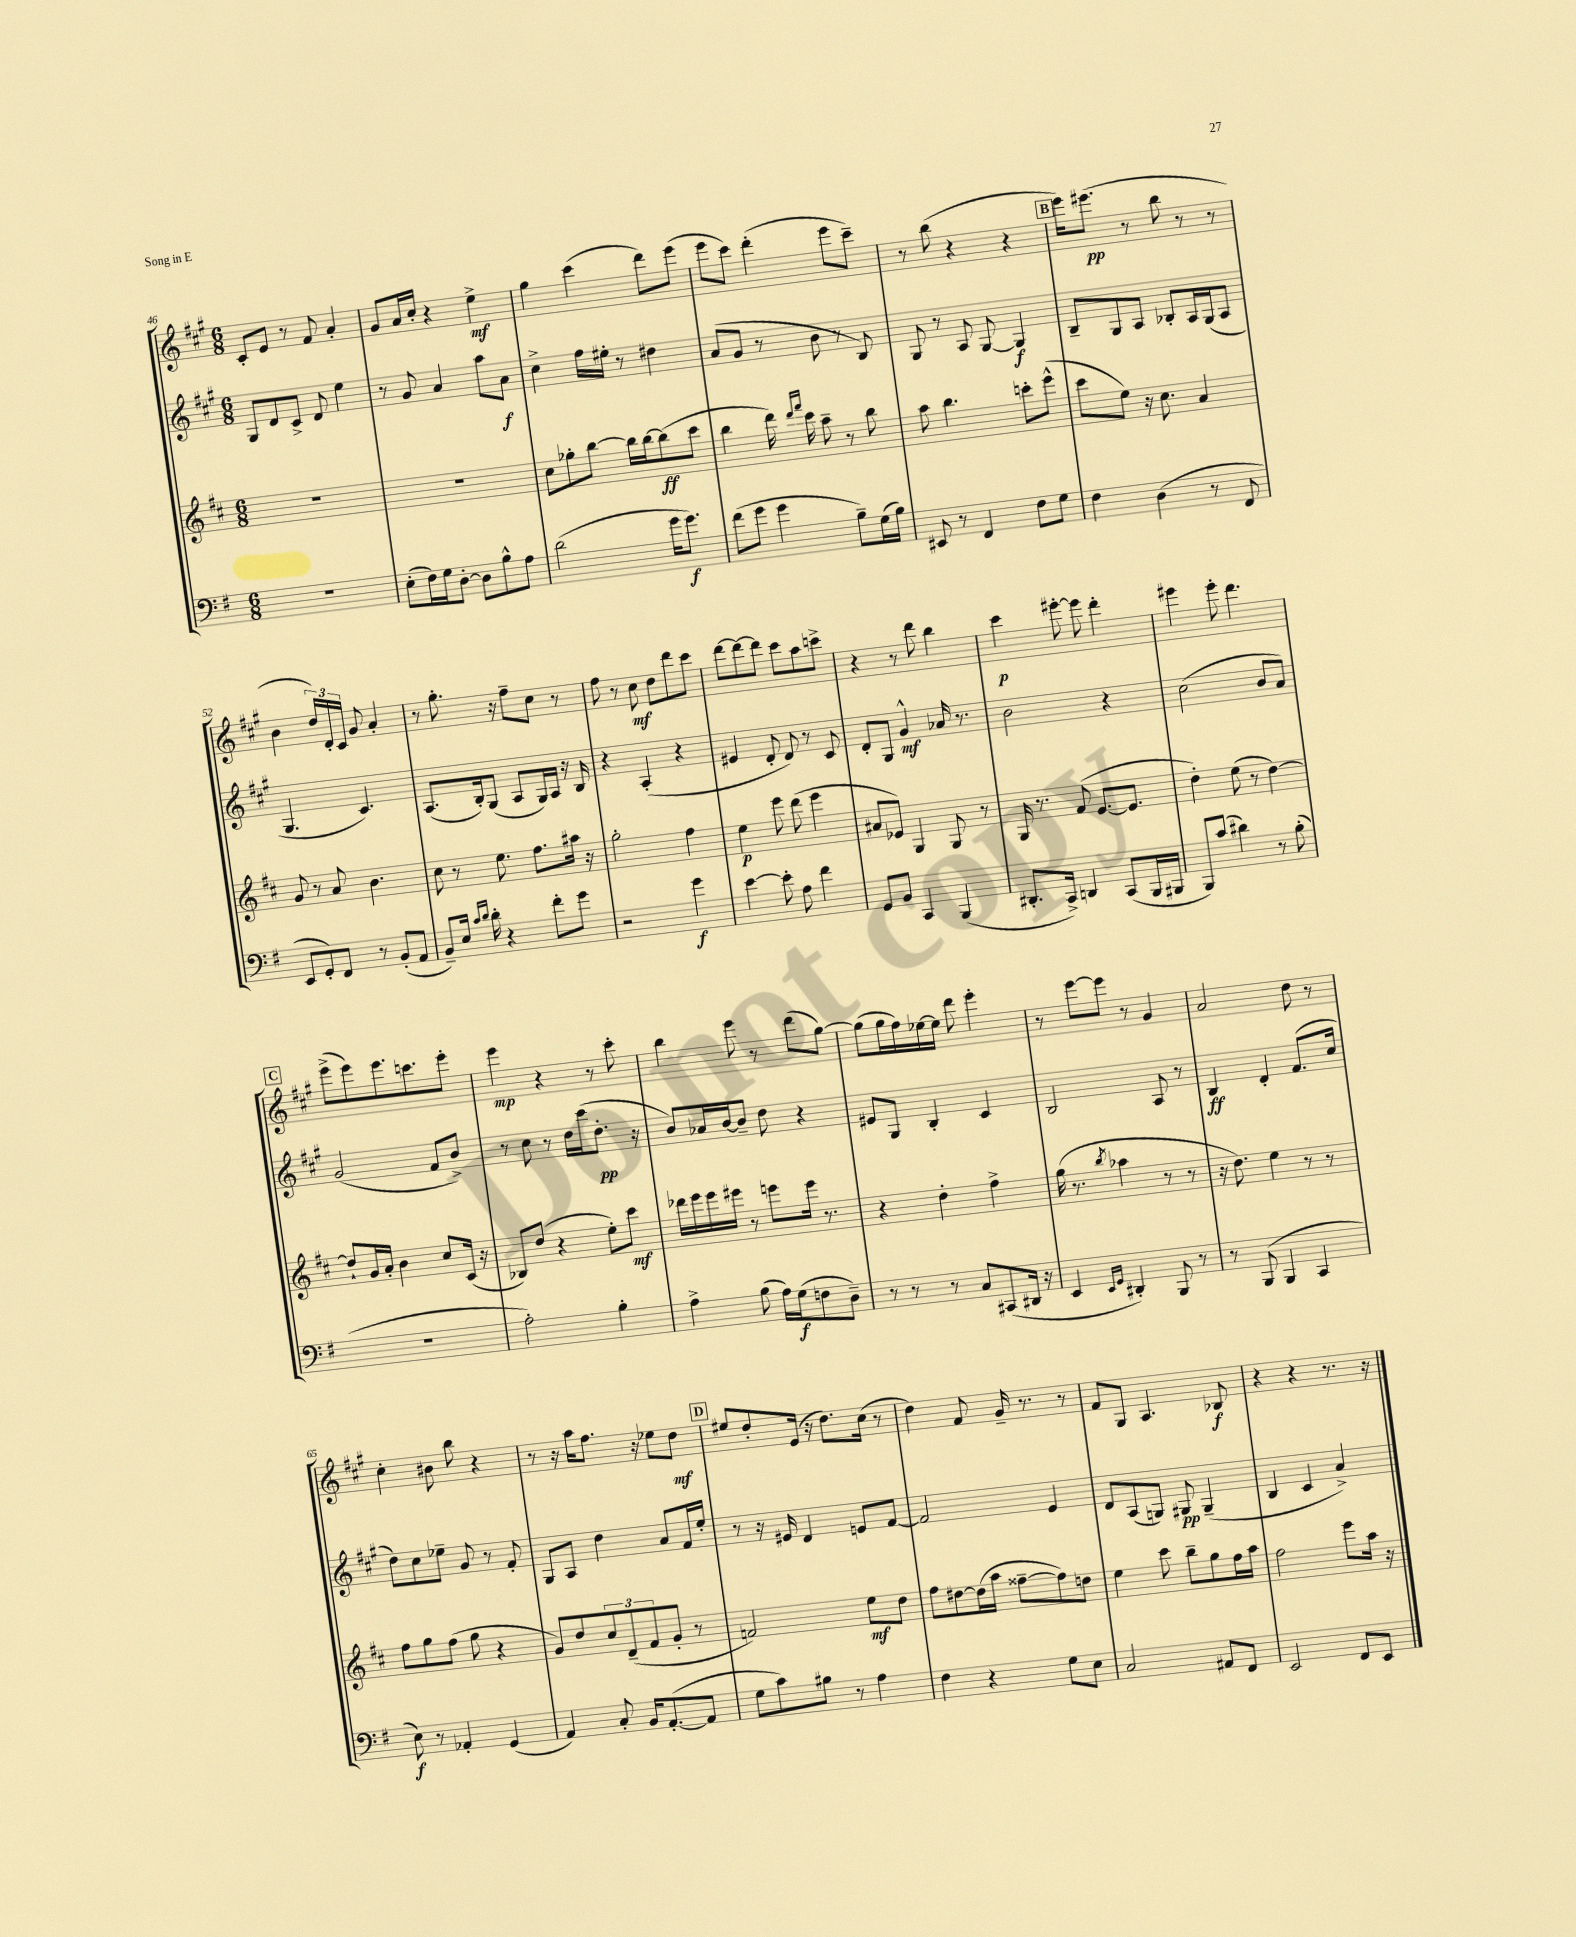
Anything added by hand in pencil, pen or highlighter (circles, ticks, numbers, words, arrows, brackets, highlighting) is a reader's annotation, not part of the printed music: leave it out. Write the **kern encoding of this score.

**kern	**kern	**kern	**kern
*staff4	*staff3	*staff2	*staff1
*clefF4	*clefG2	*clefG2	*clefG2
*k[f#]	*k[f#c#]	*k[f#c#g#]	*k[f#c#g#]
*M6/8	*M6/8	*M6/8	*M6/8
2.r	2.r	8G#/L	8c#'/L
.	.	8d/	8e/J
.	.	8c#^/J	8r
.	.	8d/	8f#/
.	.	4ee\	4a'/
=	=	=	=
(8E'\L	2.r	8r	8g#/L
16F#\L)	.	8g#/	16a/L
16G\J	.	.	16cc#'/JJ
[8D'\J	.	4a/	4r
8D\]L	.	.	.
8B^^\	.	8aa\L	4ee^\
8A\J	.	8a\J	.
=	=	=	=
(2d\	8cc#\L	4cc#^\	4gg#\
.	8gg-'\	.	.
.	[8bb\J	16ff#\LL	(4ccc#\
.	.	16ee#'\JJ	.
.	16bb\]LL	8r	.
.	[16bb\J	.	.
16g\LK	(8bb\]	4dd#\	8ddd\L)
8.g\J)	.	.	.
.	8ccc#\J	.	(8eee\J
=	=	=	=
(8f#\L	4bb\	(8a/L	8eee\L
8g\J	.	8g#/J	8ccc#\J)
4g\	16ddd\)	8r	(4ddd'\
.	16qqddd/LL	.	.
.	16qqfff#/JJ	.	.
.	16ccc#\	.	.
.	8aa~\	8b\	.
8B~\L)	8r	8r	8eee\L
(16G\L	8bb\	8B/)	8ccc#~\J)
16B\JJ)	.	.	.
=	=	=	=
8EE#/	8aa\	8G#/	8r
8r	4.bb\	8r	(8bb\
4FF#/	.	8A/	4r
.	.	[8G#/	.
8F#\L	8ccc'\L	4G#/]	4r
8G\J	(8eee^^\J	.	.
=	=	=	=
4F#\	8ccc#\L	8B~/L	16eee\LK)
.	.	.	(8.eee#\J
.	8ee\J)	8G#/	.
(4D\	16r	8A/J	8r
.	8.cc#\	.	.
.	.	8B-'/L	8bb\
8r	4a/	16A/L	8r
.	.	(16G#/J	.
8FF#/	.	8A/J	8r
=	=	=	=
8EE/L	8g/	4.G#/	4b\
8GG'/)	8r	.	.
8FF#/J	8a/	.	24dd/LL)
.	.	.	24d'/
.	.	.	24c#/JJ
8r	4.b\	4.c#/)	8g#/
(8BB'/L	.	.	4a'/
8AA/J	.	.	.
=	=	=	=
8BB~/L)	8cc#\	(8.A/L	8r
16E/Jk	8r	.	8.gg#'\
16qqc/LL	.	.	.
16qqd/JJ	.	.	.
16d'\	.	16B'/k)	.
4r	8.ee\	(8G#/J	.
.	.	.	16r
.	.	8A/L	8ff#~\L
.	8.ff#\L	.	.
8f#'\L	.	16G#/L)	8cc#\J
.	.	16A/JJ	.
8g\J	16aa#\Jk	16r	8r
.	16r	16B/	.
=	=	=	=
2r	2gg'\	4r	8ff#\
.	.	.	8r
.	.	(4A'/	8cc#\
.	.	.	8dd\L
4g\	4ff#\	4r	8ddd\
.	.	.	8ccc#\J
=	=	=	=
[4e\	4ee\	4e#/	[8ddd\L
.	.	.	8ddd\_
8e'\]	8eee\	8d'/	8ddd\]J
8A\	(8ddd\	8d/)	8ccc#\L
4f#\	4eee\	8r	8aa\
.	.	8c#/	8ccc^\J
=	=	=	=
8GG/L	8a#/L	8d'/L	4r
8BB/J	8e-/J)	8G#/J	.
4CC/	4G/	4g#^^/	8r
.	.	.	8ddd\
(4BBB/	8G/	16a-/	4bb\
.	.	8.r	.
.	8r	.	.
=	=	=	=
8.DD#'/L	16G/	2b\	4ccc#\
.	8.r	.	.
16CC^/Jk)	.	.	.
4DD/	(8f#/	.	[8eee#'\
.	[8.e/L	.	8eee#\]
(8CC/L	.	4r	4ddd'\
.	8.e/]J	.	.
16BBB/L	.	.	.
16BBB#/JJ	.	.	.
=	=	=	=
8BBB/L)	4dd'\)	(2cc#\	4eee#\
(8c/J	.	.	.
4d#\)	(8ee\	.	8eee#'\
.	8r	.	4.ddd\
8r	[4dd\)	8b/L	.
(8B'\	.	8a/J)	.
=	=	=	=
2.r	8dd`/]L	(2g#/	(8eee^\L
.	16g/L	.	8eee\)
.	16a'/JJ	.	.
.	4b\	.	8.eee\
.	.	.	8.ccc\
.	8cc#/L	8f#/L	.
.	(16c#/Jk	8b^/J)	8eee'\J
.	16r	.	.
=	=	=	=
2A'\)	8B-/L)	8r	4eee\
.	(8dd/J	8cc#\	.
.	4r	8r	4r
.	.	16dd\LL	.
.	.	(16ccc#\J	.
4B'\	8ee'\L)	8.dd'\J	8r
.	8ccc#\J	.	8ccc#'\
.	.	16r	.
=	=	=	=
4A^\	16ddd-\LL	8b/L)	4bb\
.	16eee\	.	.
.	16eee\	16a-/L	.
.	16eee#\JJ	[16b/J	.
(8B\	8r	8b~/]J	8eee\
16A\LL)	8eee\L	8dd\	8r
(16G\J	.	.	.
8F\	16eee\Jk	4r	(8ddd\L
.	8.r	.	.
8D~\J)	.	.	[8gg#\J)
=	=	=	=
8r	4r	8e#/L	(8gg#\]L
8r	.	8G#/J	16gg#\L
.	.	.	16ff#\)
8r	4dd'\	4B'/	[16ee-\
.	.	.	16ee-\]JJ
8C/L	.	.	8ddd\
(8CC#/	4ff#^\	4c#/	4eee'\
16DD#/Jk	.	.	.
16r	.	.	.
=	=	=	=
4EE/	(16gg\	2B/	8r
.	8.r	.	.
.	.	.	[8eee\L
16qqEE/LL	.	.	.
16qqGG/JJ	8qbb/	.	.
4DD#'/)	4aa-\	.	8eee\]J
.	.	.	8r
8BBB/	8r	8A/	4g#/
8r	8r	8r	.
=	=	=	=
8r	16r	4B/	2a/
.	8.dd\)	.	.
(8BBB/	.	.	.
4BBB/	4ee\	4d'/	.
4CC/	8r	(8.f#/L	8dd\
.	8r	.	8r
.	.	16cc#/Jk	.
=	=	=	=
8E\)	8ff#\L	8dd\L)	4cc#'\
8r	8gg\	8cc#\	.
4AA-'/	(8ff#\J	8ee-~\J	8b#\
.	8gg\	8g#/	8bb\
(4GG/	4r	8r	4r
.	.	8f#'/	.
=	=	=	=
4AA/)	8g/L)	8G#/L	8r
.	8dd/	8A/J	16r
.	.	.	16aa\LK
8C'/	12cc#/	4dd\	8.ff#\J
.	(12d~/	.	.
16BB/LK	.	.	.
.	12f#/	.	.
([8.AA'/	.	.	16r
.	8g'/J	8a/L	8ee-\L
8AA/]J	8r	16f#/L	8dd\J
.	.	16ee'/JJ	.
=	=	=	=
8G\L	2f/)	8r	8ee#/L
8c\)	.	16r	8dd'/
.	.	16e#/	.
8B#\J	.	4d/	(16e/Jk
.	.	.	16r
8r	.	.	8.dd\L)
4A\	8ee\L	8e/L	.
.	.	.	(16cc#\Jk
.	8dd\J	[8f#/J	8r
=	=	=	=
4F#\	8ff#\L	2f#/]	4dd\)
.	[8dd#\	.	.
4r	(16dd#\]L	.	8f#/
.	16aa\JJ	.	.
.	[8ff##~\L	.	16g#~/
.	.	.	8.r
8G\L	8ff##\])	4e/	.
8E\J	8dd\J	.	8r
=	=	=	=
2C/	4ee\	8d/L	8f#/L
.	.	(8A/	8G#/J
.	8ccc#\	8G/J)	4.A/
.	8bb~\L	8G#/	.
8AA#/L	8gg\	(4G#~/	.
8FF#/J	16ff#\L	.	8B-/
.	16aa\JJ	.	.
=	=	=	=
2EE/	2ff#\	4B/	4r
.	.	4c#/	4r
8FF#/L	8eee\L	4a^/)	8.r
8EE/J	16aa\Jk	.	.
.	16r	.	16r
==	==	==	==
*-	*-	*-	*-
